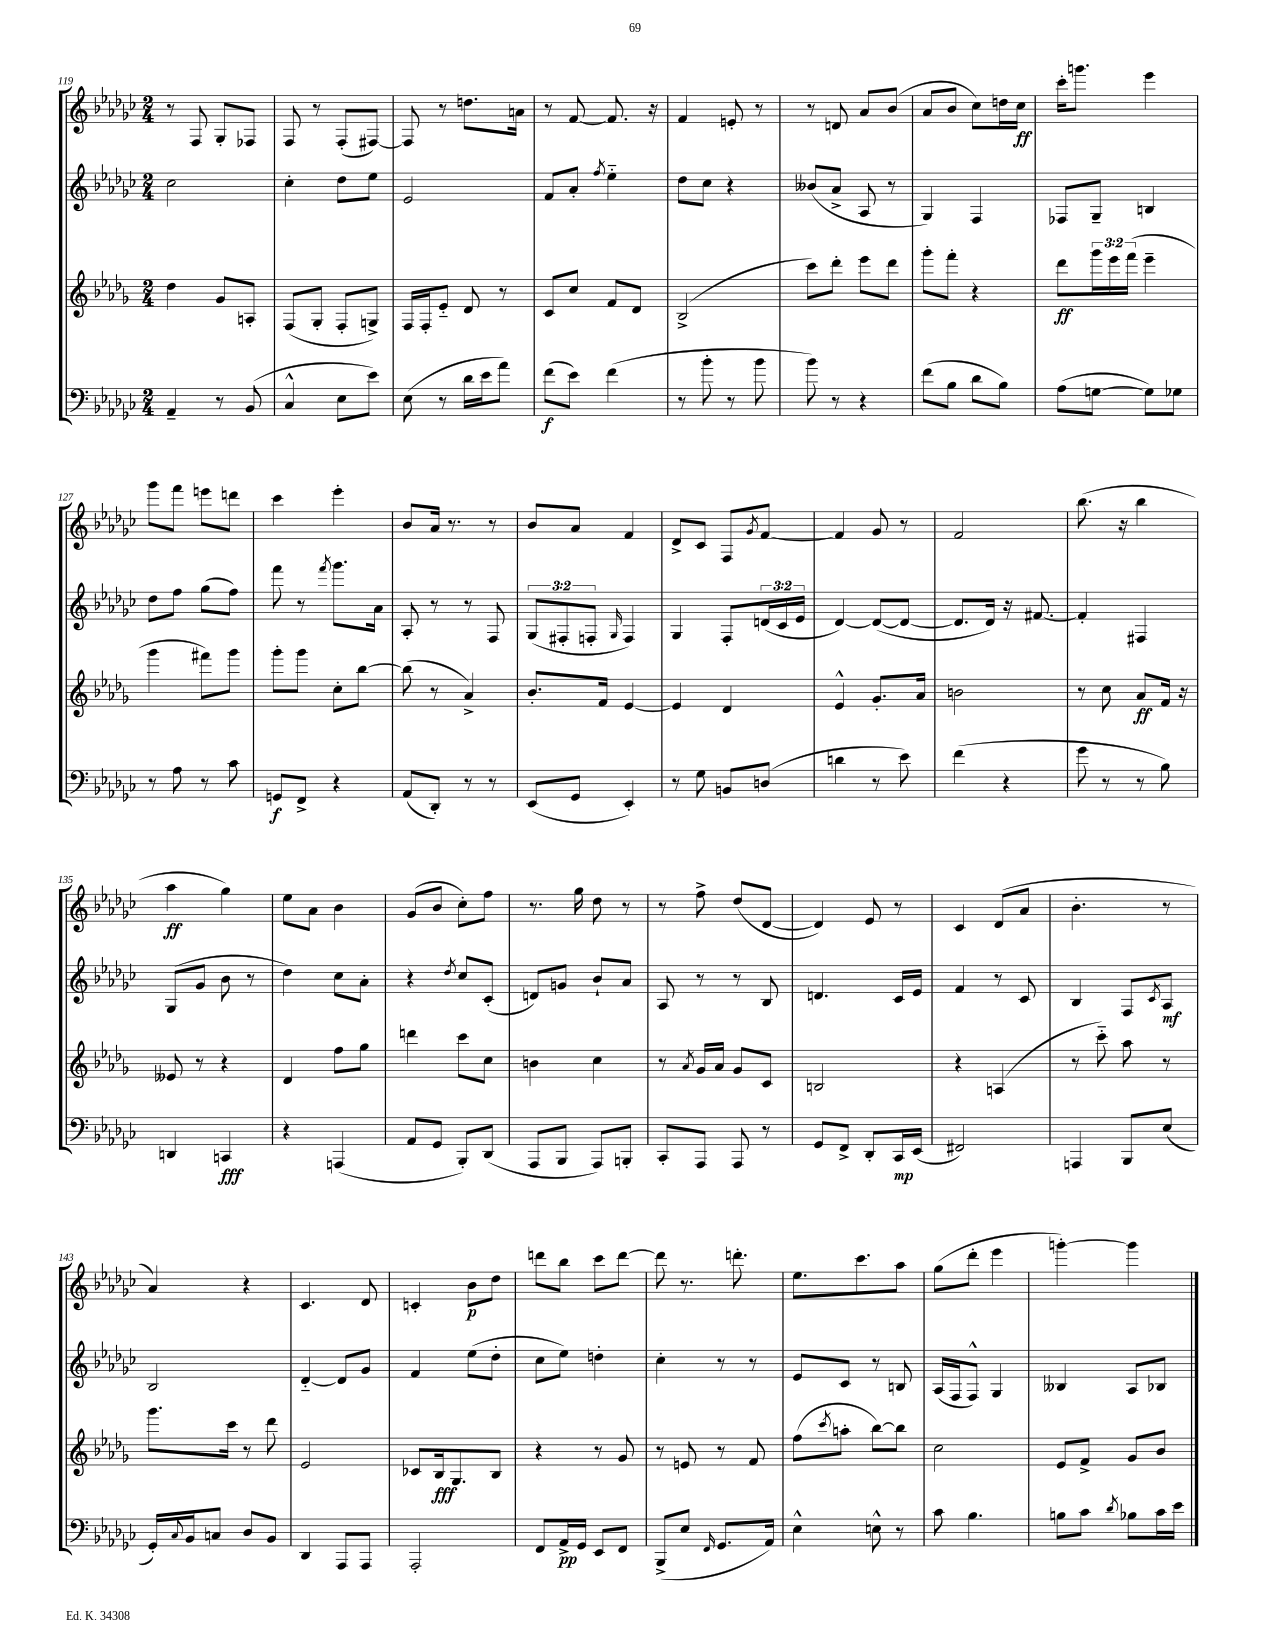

**kern	**kern	**kern	**kern
*staff4	*staff3	*staff2	*staff1
*clefF4	*clefG2	*clefG2	*clefG2
*k[b-e-a-d-g-c-]	*k[b-e-a-d-g-]	*k[b-e-a-d-g-c-]	*k[b-e-a-d-g-c-]
*M2/4	*M2/4	*M2/4	*M2/4
4AA-~	4dd-	2cc-	8r
.	.	.	8F
8r	8g-	.	8G-'
(8BB-	8A'	.	8F-
=	=	=	=
4C-^^	(8F	4cc-'	8F
.	8G-'	.	8r
8E-	8F'	8dd-	(8F'
8e-)	8G^)	8ee-	[8F#)
=	=	=	=
(8E-	16F	2e-	8F#]
.	16F'	.	.
8r	8e-'~	.	8r
16d-	8d-	.	8.dd
16e-	.	.	.
8a-)	8r	.	.
.	.	.	16a
=	=	=	=
(8f	8c	8f	8r
8e-)	8cc	8a-'	[8f
.	.	8qff	.
(4f	8f	4ee-'~	8.f]
.	8d-	.	.
.	.	.	16r
=	=	=	=
8r	(2B-^	8dd-	4f
8b-'	.	8cc-	.
8r	.	4r	8e'
8b-	.	.	8r
=	=	=	=
8b-)	8ccc)	(8b--	8r
8r	8ddd-'	8a-^	8d
4r	8eee-	8A-	8a-
.	8ddd-	8r	(8b-
=	=	=	=
(8f	8ggg-'	4G-)	8a-
8B-	8fff'	.	8b-
8d-	4r	4F	8cc-)
8B-)	.	.	16dd
.	.	.	16cc-
=	=	=	=
(8A-	8ddd-	8F-	16ccc-'
.	.	.	8.ggg
[8G	24ggg-	8G-~	.
.	24eee-	.	.
.	(24fff	.	.
8G])	4eee-~	4B	4eee-
8G-	.	.	.
=	=	=	=
8r	4ggg-	8dd-	8ggg-
8A-	.	8ff	8fff
8r	8fff#)	(8gg-	8eee
8c-	8ggg-	8ff)	8ddd
=	=	=	=
8GG	8ggg-'	8fff	4ccc-
8FF^	8ggg-	8r	.
.	.	8qfff	.
4r	8cc'	8.ggg-	4eee-'
.	[8bb-	.	.
.	.	16a-	.
=	=	=	=
(8AA-	(8bb-]	8A-'	8b-
8DD-')	8r	8r	16a-
.	.	.	8.r
8r	4a-^)	8r	.
8r	.	8F	8r
=	=	=	=
(8EE-	8.b-'	(12G-	8b-
.	.	12F#'	.
8GG-	.	.	8a-
.	.	12F'	.
.	16f	.	.
.	.	16qqG-	.
4EE-')	[4e-	4F)	4f
=	=	=	=
8r	4e-]	4G-	8d-^
8G-	.	.	8c-
8BB	4d-	8F'	8F
.	.	.	8qg-
(8D	.	(24d	[8f
.	.	24c-	.
.	.	24e-	.
=	=	=	=
4d	4e-^^	[4d-)	4f]
8r	8.g-'	(8d-_	8g-
8e-)	.	8d-_	8r
.	16a-	.	.
=	=	=	=
(4f	2b	8.d-]	2f
.	.	16d-)	.
4r	.	16r	.
.	.	[8.f#	.
=	=	=	=
8g-	8r	4f#']	(8.bb-
8r	8cc	.	.
.	.	.	16r
8r	8a-	4F#	4bb-
8B-)	16f	.	.
.	16r	.	.
=	=	=	=
4DD	8e--	(8G-	4aa-
.	8r	8g-	.
4CC	4r	8b-	4gg-)
.	.	8r	.
=	=	=	=
4r	4d-	4dd-)	8ee-
.	.	.	8a-
(4AAA	8ff	8cc-	4b-
.	8gg-	8a-'	.
=	=	=	=
8AA-	4ddd	4r	(8g-
8GG-	.	.	8b-
.	.	8qdd-	.
8BBB-')	8ccc	8cc-	8cc-')
(8DD-	8cc	(8c-'	8ff
=	=	=	=
8AAA-	4b	8d)	8.r
8BBB-	.	8g	.
.	.	.	16gg-
8AAA-)	4cc	8b-`	8dd-
8BBB'	.	8a-	8r
=	=	=	=
8CC-'	8r	8A-	8r
.	8qa-	.	.
8AAA-	16g-	8r	8ff^
.	16a-	.	.
8AAA-	8g-	8r	(8dd-
8r	8c	8B-	[8d-
=	=	=	=
8GG-	2B	4.d	4d-])
8FF^	.	.	.
8DD-'	.	.	8e-
16CC-	.	16c-	8r
(16EE-	.	16e-	.
=	=	=	=
2FF#)	4r	4f	4c-
.	(4A	8r	(8d-
.	.	8c-	8a-
=	=	=	=
4AAA	8r	4B-	4.b-'
.	8ccc'~)	.	.
8BBB-	8aa-	8F	.
.	.	8qc-	.
(8E-	8r	8A-	8r
=	=	=	=
16GG-')	8.ggg-	2B-	4a-)
8qqC-	.	.	.
16BB-	.	.	.
8C	.	.	.
.	16ccc	.	.
8D-	8r	.	4r
8BB-	8ddd-	.	.
=	=	=	=
4DD-	2e-	[4d-'~	4.c-
8AAA-	.	8d-]	.
8AAA-	.	8g-	8d-
=	=	=	=
2AAA-'	8c-	4f	4c'
.	16B-	.	.
.	8.G-	.	.
.	.	(8ee-	8b-
.	8B-	8dd-'	8dd-
=	=	=	=
8FF	4r	8cc-	8ddd
16AA-^	.	8ee-)	8bb-
16GG-	.	.	.
8EE-	8r	4dd'	8ccc-
8FF	8g-	.	[8ddd
=	=	=	=
(8BBB-^	8r	4cc-'	8ddd]
8E-	8e	.	8.r
16qqFF	.	.	.
8.GG-	8r	8r	.
.	.	.	8.ddd'
.	8f	8r	.
16AA-)	.	.	.
=	=	=	=
4E-^^	(8ff	8e-	8.ee-
.	8qccc	.	.
.	8aa'	8c-	.
.	.	.	8.ccc-
8E^^	[8bb-)	8r	.
8r	8bb-]	8B	8aa-
=	=	=	=
8c-	2cc	(16A-	(8gg-
.	.	16F	.
4.B-	.	8F^^)	8ddd-'
.	.	4G-	4eee-
=	=	=	=
8B	8e-	4B--	[4ggg')
8c-	8f^	.	.
8qd-	.	.	.
8B-	8g-	8A-	4ggg]
16c-	8b-	8B-	.
16e-	.	.	.
==	==	==	==
*-	*-	*-	*-
